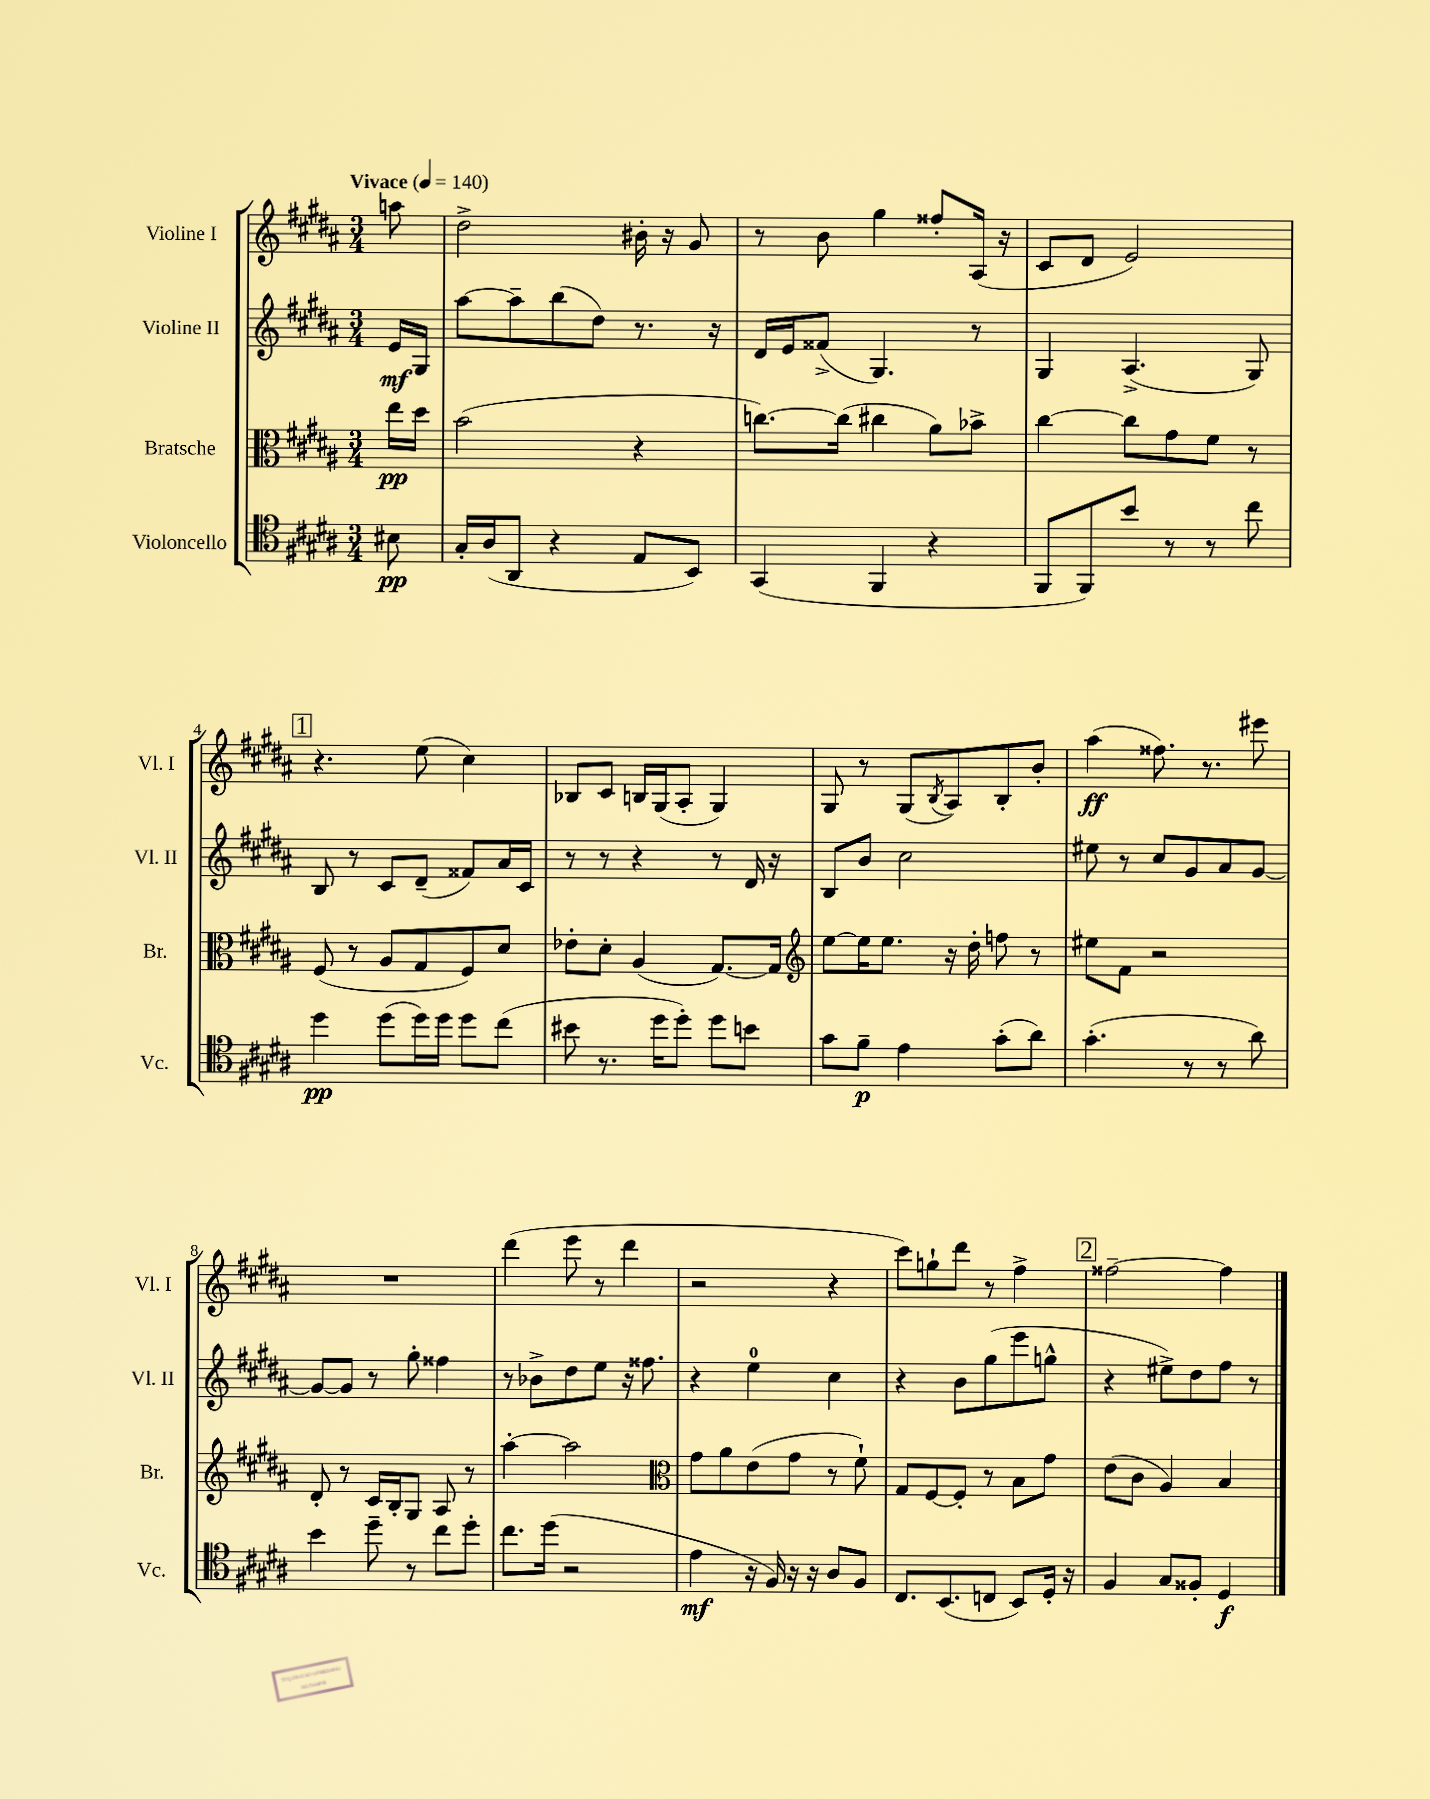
<<
\new StaffGroup <<
\new Staff = "s0" \with { instrumentName = "Violine I" shortInstrumentName = "Vl. I" } {
    \clef treble \key b \major \numericTimeSignature \time 3/4 \partial 8 \tempo "Vivace" 4 = 140
    a''8 |
    dis''2-> bis'16-. r16 gis'8 |
    r8 b'8 gis''4 fisis''8-. ais16( r16 |
    cis'8 dis'8 e'2) |
    \mark \markup { \box "1" } r4. e''8( cis''4) |
    bes8 cis'8 b16 gis16( ais8-. gis4) |
    gis8 r8 gis8( \acciaccatura { b8 } ais8) b8-. b'8-. |
    ais''4\ff( fisis''8.) r8. eis'''8 |
    R2. |
    dis'''4( e'''8 r8 dis'''4 |
    r2 r4 |
    cis'''8) g''8-! dis'''8 r8 fis''4-> |
    \mark \markup { \box "2" } fisis''2~-- fisis''4 \bar "|." |
}
\new Staff = "s1" \with { instrumentName = "Violine II" shortInstrumentName = "Vl. II" } {
    \clef treble \key b \major \numericTimeSignature \time 3/4 \partial 8
    e'16\mf gis16 |
    ais''8~ ais''8-- b''8( dis''8) r8. r16 |
    dis'16 e'16 fisis'8->( gis4.) r8 |
    gis4 ais4.->( gis8) |
    \mark \markup { \box "1" } b8 r8 cis'8 dis'8--( fisis'8) ais'16 cis'16 |
    r8 r8 r4 r8 dis'16 r16 |
    b8 b'8 cis''2 |
    eis''8 r8 cis''8 gis'8 ais'8 gis'8~ |
    gis'8~ gis'8 r8 gis''8-. fisis''4 |
    r8 bes'8-> dis''8 e''8 r16 fisis''8. |
    r4 e''4-0 cis''4 |
    r4 b'8 gis''8( e'''8 g''8-^ |
    \mark \markup { \box "2" } r4 eis''8->) dis''8 fis''8 r8 \bar "|." |
}
\new Staff = "s2" \with { instrumentName = "Bratsche" shortInstrumentName = "Br." } {
    \clef alto \key b \major \numericTimeSignature \time 3/4 \partial 8
    e''16\pp dis''16 |
    b'2( r4 |
    c''8.~) c''16( cis''4 ais'8) bes'8-> |
    cis''4~ cis''8 gis'8 fis'8 r8 |
    \mark \markup { \box "1" } fis8( r8 ais8 gis8 fis8) dis'8 |
    ees'8-. dis'8-. ais4( gis8.~) gis16 |
    \clef treble e''8~ e''16 e''8. r16 dis''16-. f''8 r8 |
    eis''8 fis'8 r2 |
    dis'8-. r8 cis'16 b16-. gis8 ais8 r8 |
    ais''4~-. ais''2 |
    \clef alto gis'8 ais'8 e'8( gis'8 r8 fis'8-!) |
    gis8 fis8~ fis8-. r8 b8 gis'8 |
    \mark \markup { \box "2" } e'8( cis'8 ais4) b4 \bar "|." |
}
\new Staff = "s3" \with { instrumentName = "Violoncello" shortInstrumentName = "Vc." } {
    \clef tenor \key b \major \numericTimeSignature \time 3/4 \partial 8
    bis8\pp |
    gis16-. ais16( ais,8 r4 e8 b,8) |
    gis,4( fis,4 r4 |
    fis,8 fis,8) b'8 r8 r8 cis''8 |
    \mark \markup { \box "1" } dis''4\pp dis''8( dis''16) dis''16 dis''8 cis''8( |
    bis'8 r8. dis''16 dis''8-.) dis''8 b'8 |
    gis'8 fis'8--\p e'4 gis'8-.( ais'8) |
    gis'4.-.( r8 r8 ais'8) |
    b'4 dis''8-- r8 cis''8 dis''8-. |
    cis''8. dis''16( r2 |
    e'4\mf r16 fis16) r16 r16 ais8 fis8 |
    cis8. b,8.( c8 b,8) dis16-. r16 |
    \mark \markup { \box "2" } fis4 gis8 fisis8-. dis4\f \bar "|." |
}
>>
>>
